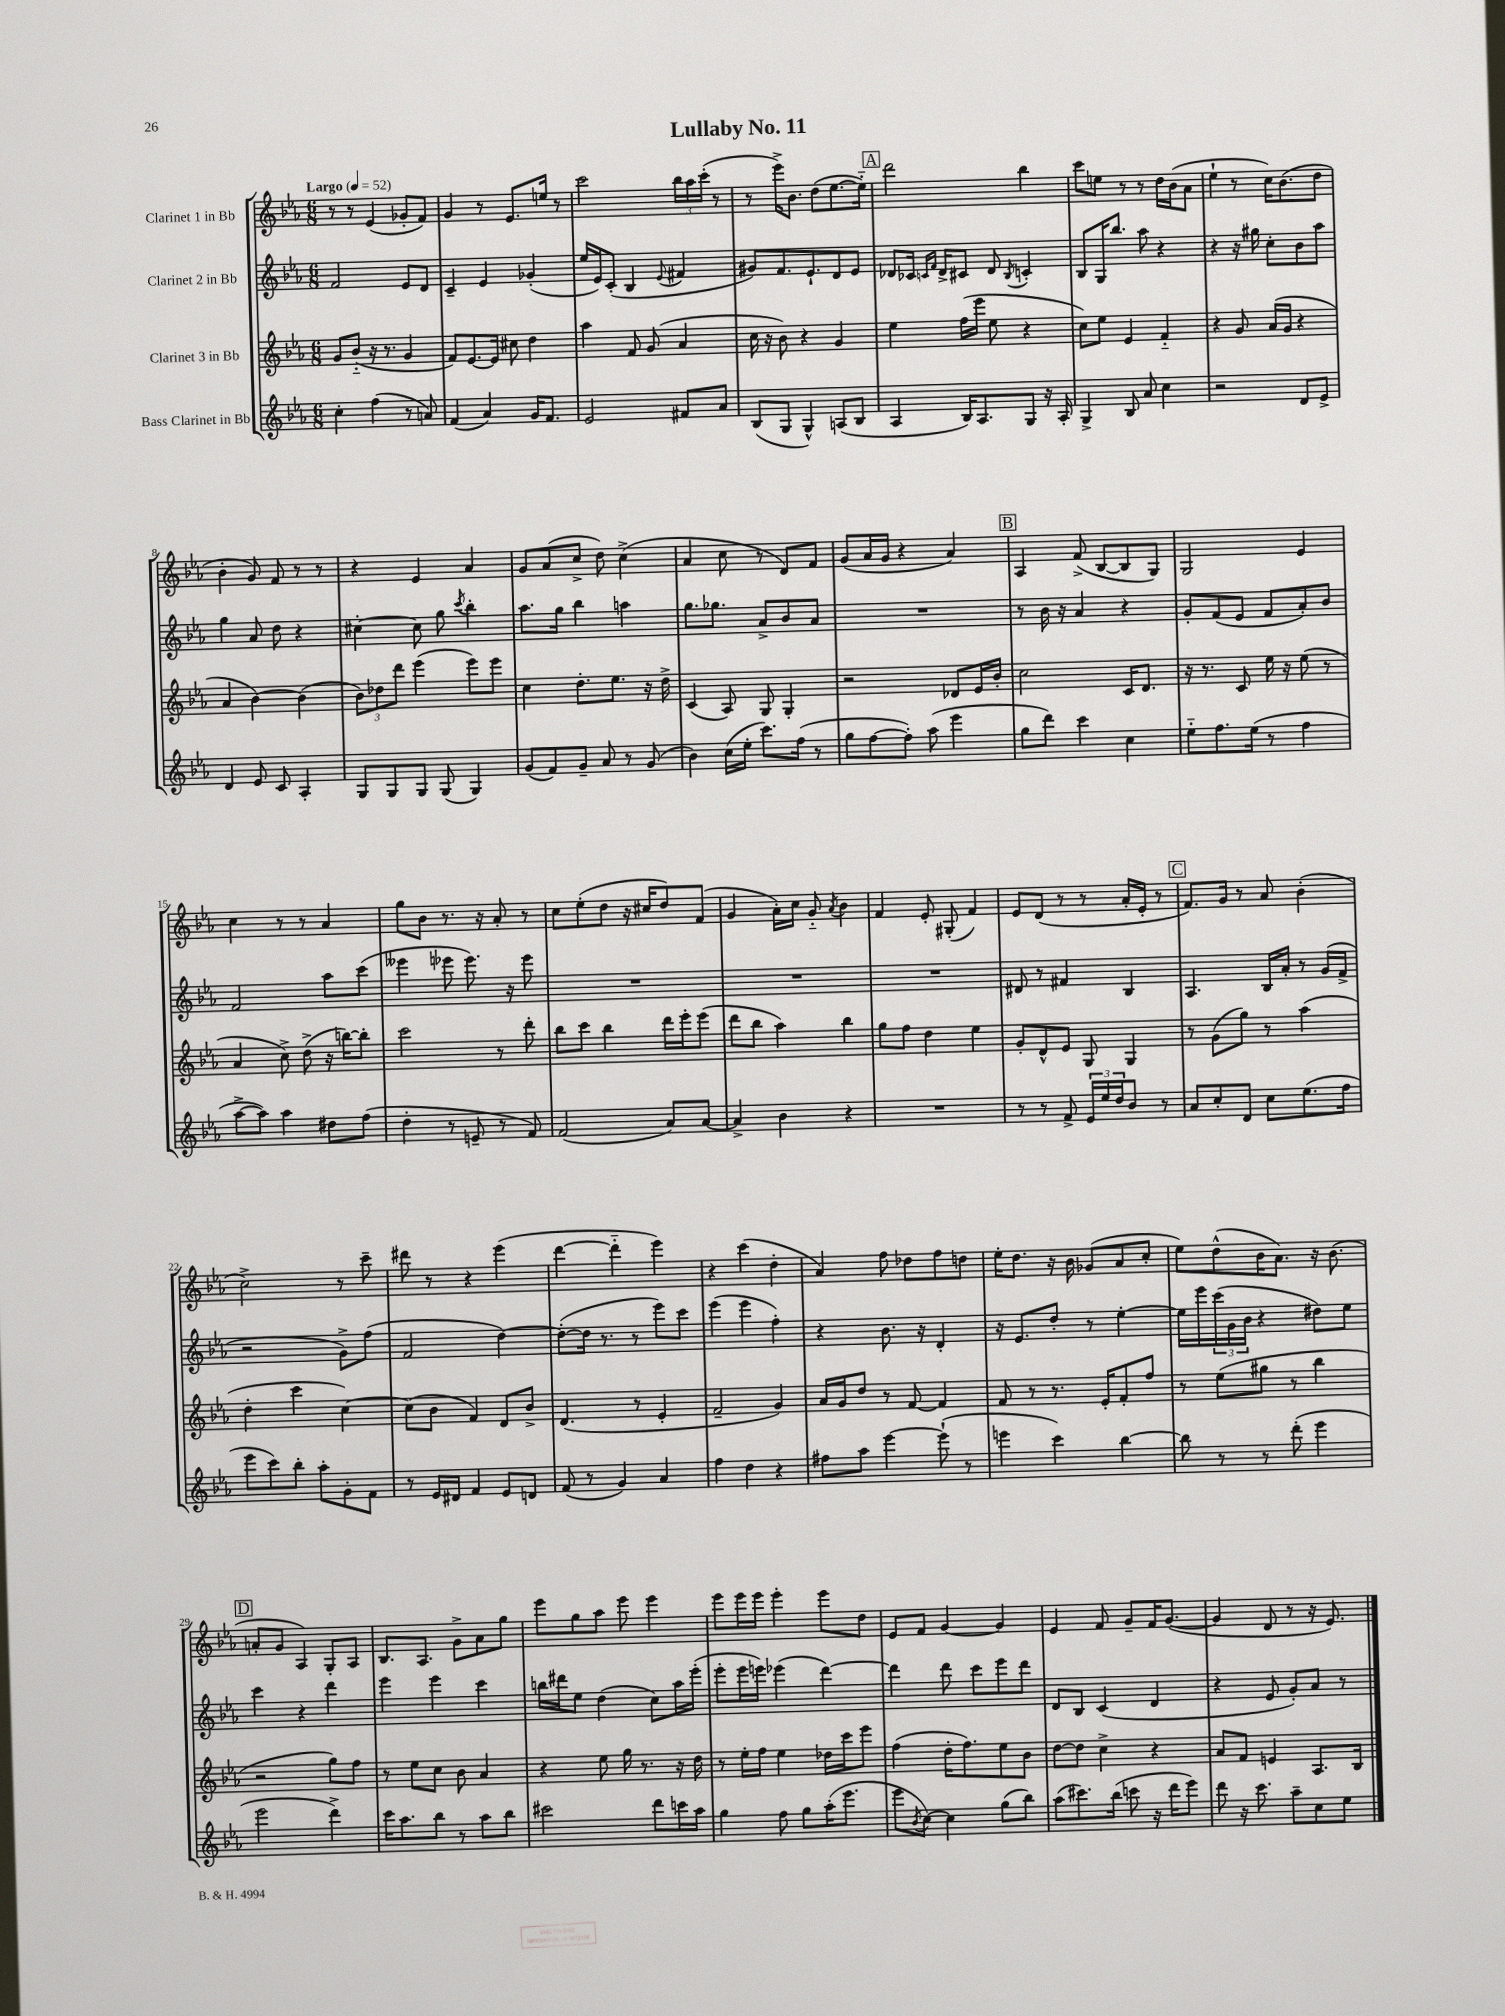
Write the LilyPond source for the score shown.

\header { title = "Lullaby No. 11" }
<<
\new StaffGroup <<
\new Staff = "s0" \with { instrumentName = "Clarinet 1 in Bb" } {
    \clef treble \key ees \major \numericTimeSignature \time 6/8 \tempo "Largo" 4 = 52
    r8 r8 ees'4( ges'8-. f'8) |
    g'4 r8 ees'8. e''16 r8 |
    c'''2 \tuplet 3/2 { bes''16 aes''16 c'''16-.( } r8 |
    r8 ees'''16->) bes'8. d''8( ees''8.~ ees''16-_) |
    \mark \markup { \box "A" } d'''2 bes''4 |
    c'''8 e''8 r8 r8 d''16 bes'16( aes'8 |
    ees''4-! r8 c''16) bes'8.( d''8 |
    bes'4-. g'8) f'8 r8 r8 |
    r4 ees'4 aes'4 |
    g'8 aes'8( c''8-> d''8) c''4->( |
    aes'4 c''8 r8 d'8) f'8 |
    g'8( aes'16 g'16 r4 aes'4) |
    \mark \markup { \box "B" } aes4 f'8->( bes8~ bes8 g8) |
    g2 ees'4 |
    c''4 r8 r8 aes'4 |
    g''8 bes'8 r8. r16 aes'8-. r8 |
    c''8 ees''8-.( d''8 r16 cis''16 d''8) f'8( |
    g'4 aes'16-.) c''16 g'8-_ \acciaccatura { aes'8 } bes'4 |
    f'4 ees'8-. gis8-.( f'4) |
    ees'8 d'8( r8 r8 aes'16-. ees'16-. r8 |
    \mark \markup { \box "C" } f'8.) g'16 r8 aes'8 bes'4-.( |
    c''2->) r8 c'''8-- |
    dis'''8 r8 r4 ees'''4( |
    d'''4~ d'''4-_ ees'''4) |
    r4 c'''4( d''4-. |
    aes'4) f''8 des''8 f''8 d''8 |
    ees''16-. d''8. r16 bes'16 ges'8( aes'8 c''8-. |
    ees''8) d''8-^( bes'16 aes'8.) r16 bes'8.( |
    \mark \markup { \box "D" } a'8-. g'8 aes4) g8-. aes8 |
    bes8. aes8. g'8-> aes'8 g''8 |
    ees'''8 g''8 aes''8 ees'''8 ees'''4 |
    ees'''8 ees'''16 ees'''16 ees'''4-. ees'''8 d''8 |
    ees'8 f'8 g'4~ g'4 |
    ees'4 f'8 g'8-- f'16 g'8.~( |
    g'4 d'8 r8 r16 ees'8.) \bar "|." |
}
\new Staff = "s1" \with { instrumentName = "Clarinet 2 in Bb" } {
    \clef treble \key ees \major \numericTimeSignature \time 6/8
    f'2 ees'8 d'8 |
    c'4-- ees'4 ges'4-.( |
    ees''16 ees'16) c'8-.( bes4 \appoggiatura { ees'8 } fis'4 |
    gis'8) f'8. ees'8.-! d'8 ees'8 |
    \mark \markup { \box "A" } des'8 ces'16 \grace { c'16 f'16 } des'16-> cis'8 des'8 \acciaccatura { bes8 } c'4-. |
    bes8 g16 bes''8. aes''8 r4 |
    r4 r16 gis''16 c''8-. bes'8 aes''8 |
    g''4 aes'8 d''8 r4 |
    cis''4~-. cis''8 g''8 \acciaccatura { c'''8 } bes''4-. |
    aes''8. g''16 bes''4 a''4 |
    g''8. ges''8. aes'8-> bes'8 aes'8 |
    R2. |
    \mark \markup { \box "B" } r8 bes'16 r16 aes'4 r4 |
    g'8-. f'8( ees'8 f'8 aes'8-.) bes'8 |
    f'2 aes''8 c'''8( |
    eeses'''4 ees'''8 ees'''8.) r16 ees'''8 |
    R2. |
    R2. |
    R2. |
    dis'8 r8 fis'4 bes4 |
    \mark \markup { \box "C" } aes4. bes16 aes'16-. r8 g'16( f'16-> |
    r2 g'8->) f''8( |
    f'2 d''4~) |
    d''8~-.( d''16 r8. r8 ees'''8) c'''8 |
    ees'''4( ees'''4 f''4-.) |
    r4 bes'8. r16 d'4-. |
    r16 ees'8. d''8-. r8 ees''4~-. |
    ees''16 ees'''16 \tuplet 3/2 { c'''16( g'16 bes'16 } r4 dis''8) ees''8 |
    \mark \markup { \box "D" } c'''4 r4 d'''4 |
    ees'''4 ees'''4 c'''4 |
    b''16 dis'''16 ees''8 d''4( c''8) aes''16 ees'''16-.( |
    ees'''8-. ees'''16 e'''16) ees'''4( d'''4~) |
    d'''4 d'''8 c'''8 ees'''8 d'''8 |
    d'8 bes8 c'4( d'4 |
    r4 ees'8 g'8-.) aes'8 r8 \bar "|." |
}
\new Staff = "s2" \with { instrumentName = "Clarinet 3 in Bb" } {
    \clef treble \key ees \major \numericTimeSignature \time 6/8
    g'8 bes'8-_( r16 r8. g'4 |
    f'8) ees'8.~ ees'16 cis''8 d''4 |
    aes''4 f'8 g'8( aes'4 |
    c''16 r16 bes'8) r4 g'4 |
    \mark \markup { \box "A" } ees''4 f''16( ees'''16 ees''8 r4 |
    c''8) ees''8 ees'4 f'4-_ |
    r4 g'8 aes'16( g'16 r4 |
    aes'4 bes'4~) bes'4( |
    \tuplet 3/2 { bes'8) des''8 d'''8 } ees'''4( ees'''8) ees'''8 |
    c''4 d''8.-. ees''8. r16 d''16-> |
    c'4( aes8) g8 g4-. |
    r2 des'8 ees'16 bes'16-. |
    \mark \markup { \box "B" } c''2 c'16 d'8. |
    r16 r8. c'8 ees''16 r16 ees''8( r8 |
    aes'4 c''8->) d''8->( r16 b''16~) b''8-. |
    c'''2 r8 d'''8-. |
    bes''8 c'''8 bes''4 d'''16 ees'''16-. ees'''8( |
    d'''8 bes''8 aes''4) bes''4 |
    g''8 f''8 d''4 ees''4 |
    g'8-. d'8-^ ees'8 g8 g4 |
    \mark \markup { \box "C" } r8 g'8( g''8) r8 aes''4( |
    d''4-. c'''4 c''4~) |
    c''8( bes'8 f'4) d'8 bes'8-> |
    d'4.( r8 ees'4-. |
    f'2-- g'4) |
    aes'16 g'16 d''8 r8 f'8~ f'4 |
    f'8 r8 r8. ees'16-. f'8-. f''8 |
    r8 ees''8( gis''8 r8 bes''4 |
    \mark \markup { \box "D" } r2 g''8) f''8 |
    r8 ees''8 c''8 bes'8 aes'4 |
    r4 ees''8 g''16 r8. r16 d''16 |
    r8 ees''16-. f''16 ees''4 des''16 c'''16 ees'''8 |
    f''4( d''16-. f''8.) ees''8 bes'8 |
    d''8~ d''8 c''4-> r4 |
    aes'8 f'8 e'4 aes8. bes16 \bar "|." |
}
\new Staff = "s3" \with { instrumentName = "Bass Clarinet in Bb" } {
    \clef treble \key ees \major \numericTimeSignature \time 6/8
    c''4-. f''4( r8 a'8) |
    f'4( aes'4) g'16 f'8. |
    ees'2 fis'8 aes'8 |
    bes8( g8 g4-^) a8( bes8 |
    \mark \markup { \box "A" } aes4 bes16) aes8. g8 r16 aes16-. |
    g4-> bes8 aes'8 c''4 |
    r2 d'8 ees'8-> |
    d'4 ees'8 c'8 aes4-. |
    g8 g8 g8 g8( g4) |
    g'8( f'8) g'8-- aes'8 r8 g'8( |
    bes'4) c''16( ees''16-. c'''8.) f''16( r8 |
    g''8 f''8~ f''8-.) aes''8( ees'''4 |
    \mark \markup { \box "B" } g''8 d'''8) c'''4 c''4 |
    ees''8-_ f''8. ees''16( r8 f''4 |
    aes''8~-> aes''8) aes''4 dis''8 f''8( |
    d''4-. r8 e'8-- r8 f'8) |
    f'2( aes'8) aes'8~ |
    aes'4-> bes'4 r4 |
    R2. |
    r8 r8 f'8-> \tuplet 3/2 { ees'16 ees''16 d''16 } bes'8 r8 |
    \mark \markup { \box "C" } aes'8 c''8-. d'8 c''8 ees''8.( f''16 |
    ees'''8 c'''8) bes''8-. aes''8-. g'8-. f'8 |
    r8 ees'16 dis'16 f'4 ees'8 d'8 |
    f'8( r8 g'4) aes'4 |
    f''4 d''4 r4 |
    fis''8 aes''8 ees'''4~ ees'''8-!( r8 |
    e'''4 c'''4) bes''4~ |
    bes''8 r8 r8 d'''8-.( ees'''4 |
    \mark \markup { \box "D" } ees'''2 d'''4->) |
    c'''16 aes''8. bes''8 r8 aes''8 bes''8 |
    cis'''2 d'''8 c'''16 aes''16 |
    g''4 f''8 g''8 aes''16-.( ees'''8. |
    ees'''8 \acciaccatura { bes'8 } c''8~) c''4 g''8( bes''8) |
    aes''8( cis'''8.) bes''16( c'''8 r16 d'''16 ees'''8) |
    d'''8 r16 c'''8. aes''8-- c''8 ees''8 \bar "|." |
}
>>
>>
